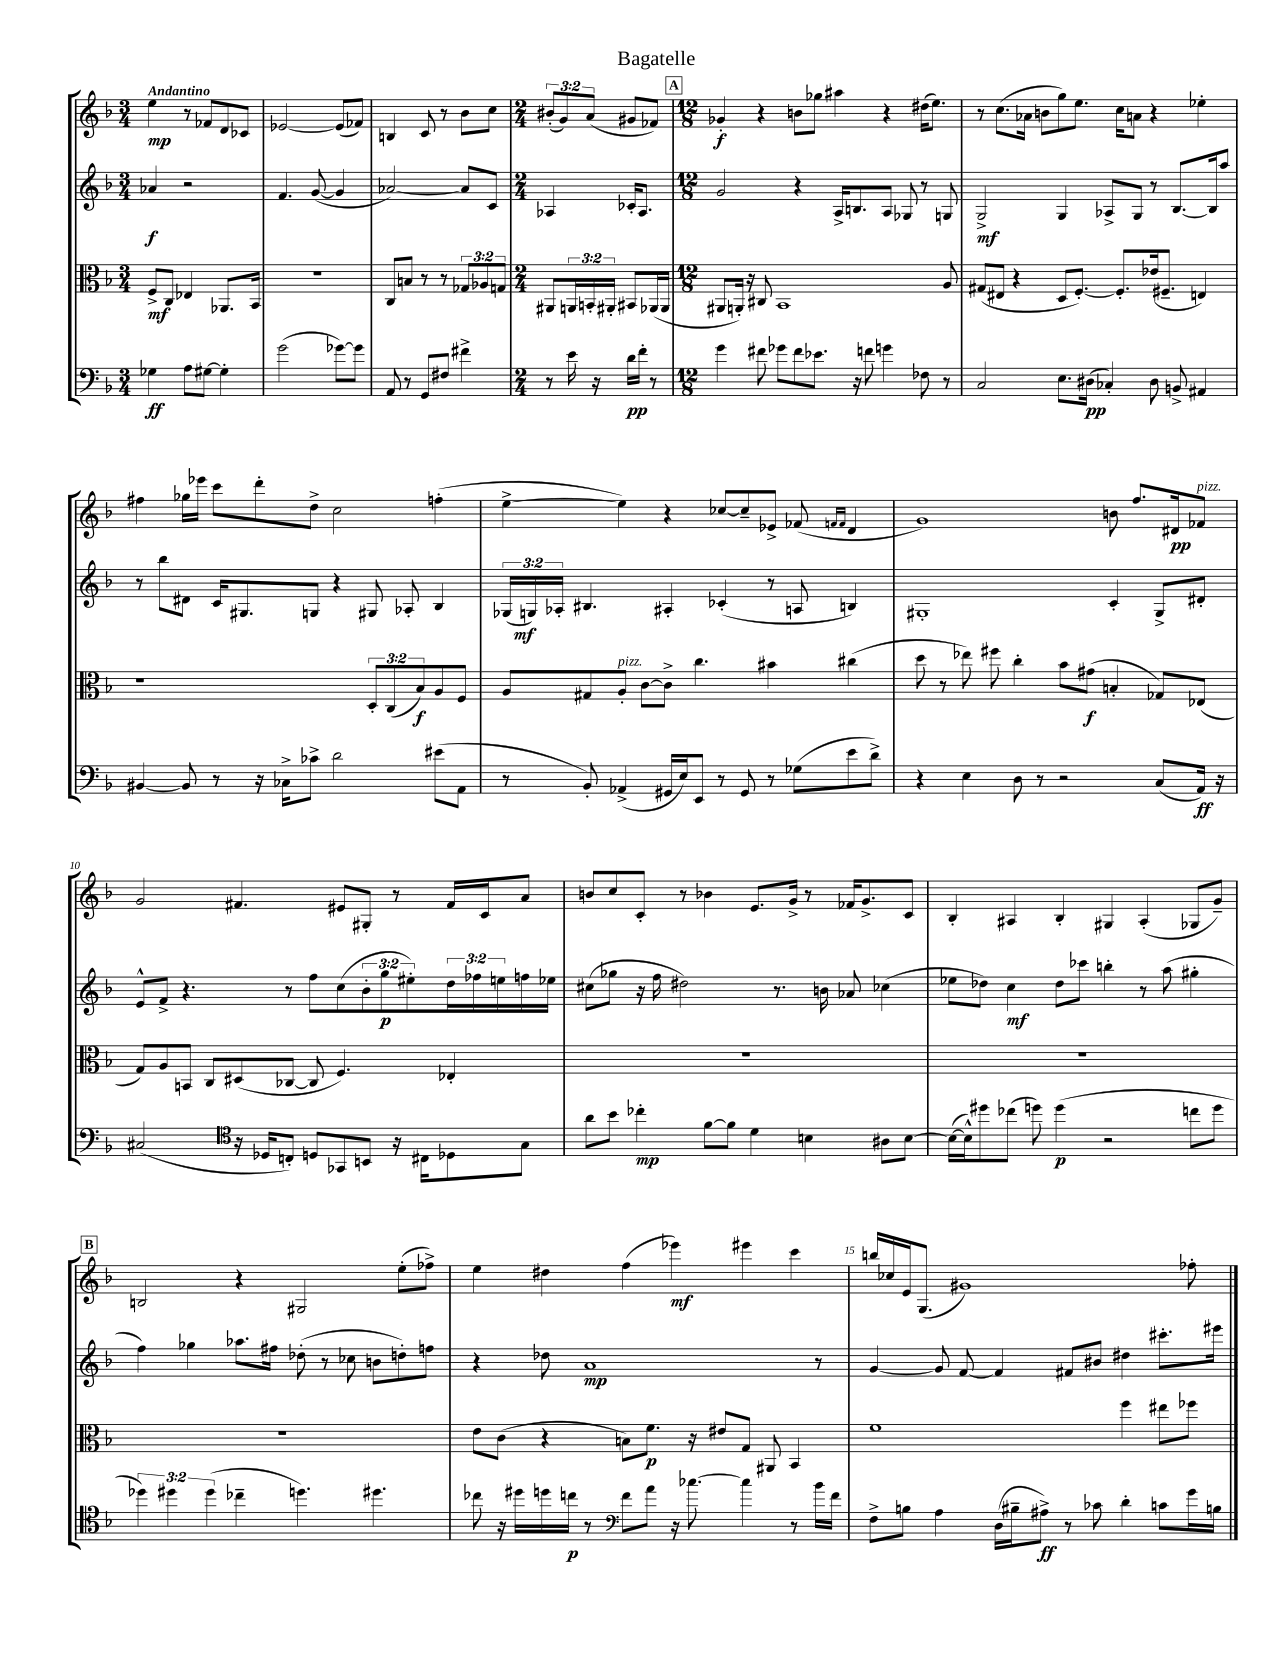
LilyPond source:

\header { title = "Bagatelle" }
<<
\new StaffGroup <<
\new Staff = "s0" {
    \clef treble \key f \major \numericTimeSignature \time 3/4 \override Staff.TupletNumber.text = #tuplet-number::calc-fraction-text \tempo "Andantino"
    e''4\mp r8 fes'8 d'8 ces'8 |
    ees'2~ ees'8( fes'8) |
    b4 c'8 r8 bes'8 c''8 |
    \numericTimeSignature \time 2/4 \tuplet 3/2 { bis'8-.( g'8) a'8( } gis'8 fes'8) |
    \mark \markup { \box "A" } \numericTimeSignature \time 12/8 ges'4-.\f r4 b'8 ges''8 ais''4 r4 dis''16( e''8.) |
    r8 c''8.( aes'16 b'8 g''8) e''8. c''16 a'8 r4 ees''4-. |
    fis''4 ges''16 ees'''16 c'''8 d'''8-. d''8-> c''2 f''4-.( |
    e''4~-> e''4) r4 ces''8~ ces''8-- ees'8-> fes'8( \grace { f'16 f'16 } d'4 |
    g'1) b'8 f''8. dis'16\pp fes'8^\markup { \italic "pizz." } |
    g'2 fis'4. eis'8 gis8-. r8 fis'16 c'16 a'8 |
    b'8 c''8 c'8-. r8 bes'4 e'8. g'16-> r8 fes'16 g'8.-> c'8 |
    bes4-. ais4 bes4-. gis4 ais4-.( ges8 g'8--) |
    \mark \markup { \box "B" } b2 r4 gis2 e''8-.( fes''8->) |
    e''4 dis''4 f''4( ees'''4\mf) eis'''4 c'''4 |
    b''16 ces''16 e'16 g8.( gis'1) fes''8-. \bar "|." |
}
\new Staff = "s1" {
    \clef treble \key f \major \numericTimeSignature \time 3/4 \override Staff.TupletNumber.text = #tuplet-number::calc-fraction-text
    aes'4\f r2 |
    f'4. g'8~( g'4 |
    aes'2~) aes'8 c'8 |
    \numericTimeSignature \time 2/4 aes4 ces'16-. aes8. |
    \mark \markup { \box "A" } \numericTimeSignature \time 12/8 g'2 r4 a16-> b8. a8 ges8 r8 g8 |
    g2->\mf g4 aes8-> g8 r8 bes8.~ bes16 a''8 |
    r8 bes''8 dis'8 c'16 gis8. g8 r4 gis8 aes8-. bes4 |
    \tuplet 3/2 { ges16( g16\mf) aes16-. } bis4. ais4-. ces'4-.( r8 a8 b4) |
    gis1-. c'4-. gis8-> dis'8-. |
    e'8-^ f'8-> r4. r8 f''8 c''8( \tuplet 3/2 { bes'8-. g''8\p eis''8-.) } \tuplet 3/2 { d''16 fes''16 e''16 } f''16 ees''16 |
    cis''8( ges''8 r16 f''16 dis''2) r8. b'16 aes'8 ces''4( |
    ees''8 des''8) c''4\mf des''8 ces'''8 b''4-. r8 a''8( gis''4-. |
    \mark \markup { \box "B" } f''4) ges''4 aes''8. fis''16 des''8-.( r8 ces''8 b'8 d''8-.) f''8 |
    r4 des''8 a'1\mp r8 |
    g'4~ g'8 f'8~ f'4 fis'8 bis'8 dis''4 cis'''8.-. eis'''16 \bar "|." |
}
\new Staff = "s2" {
    \clef alto \key f \major \numericTimeSignature \time 3/4 \override Staff.TupletNumber.text = #tuplet-number::calc-fraction-text
    f8->\mf c8 ees4 aes,8. bes,16 |
    R2. |
    c8 b8 r8 r8 \tuplet 3/2 { ges8 aes8 g8 } |
    \numericTimeSignature \time 2/4 ais,8 \tuplet 3/2 { a,16 b,16-. ais,16-. } bis,8 aes,16( aes,16 |
    \mark \markup { \box "A" } \numericTimeSignature \time 12/8 ais,8 a,16-.) r16 cis8 bes,1 a8 |
    gis8( eis8 r4 d8 f8.~-.) f8.-. ees'16( fis8.-- e4) |
    r1 \tuplet 3/2 { d8-. c8( bes8\f) } a8 f8 |
    a8 gis8 a8-.^\markup { \italic "pizz." } c'8~ c'8-> c''4. bis'4 cis''4( |
    d''8 r8 ees''8) fis''8 c''4-. bes'8 gis'8\f( b4-. ges8) ees8( |
    g8) a8 b,8 c8 dis8( ces8~ ces8 f4.) ees4-. |
    R1. |
    R1. |
    \mark \markup { \box "B" } R1. |
    e'8 c'8( r4 b8) f'8.\p r16 eis'8 g8 ais,8 bes,4 |
    f'1 f''4 eis''8 fes''8 \bar "|." |
}
\new Staff = "s3" {
    \clef bass \key f \major \numericTimeSignature \time 3/4 \override Staff.TupletNumber.text = #tuplet-number::calc-fraction-text
    ges4\ff a8 gis8~ gis4-. |
    g'2( ges'8~) ges'8 |
    a,8 r8 g,8 fis8 fis'4-> |
    \numericTimeSignature \time 2/4 r8 e'16 r16 d'16\pp f'16-. r8 |
    \mark \markup { \box "A" } \numericTimeSignature \time 12/8 g'4 fis'8 ges'8 fis'8 ees'8. r16 f'8 g'4 fes8 r8 |
    c2 e8. dis16\pp( ces4-.) dis8 b,8-> ais,4 |
    bis,4~ bis,8 r8 r16 ces16-> ces'8-> d'2 eis'8( a,8 |
    r8 bes,8-.) aes,4->( gis,16 e16) e,8 r8 gis,8 r8 ges8( e'8 d'8->) |
    r4 e4 d8 r8 r2 c8( a,16\ff) r16 |
    cis2( r16 des16 c8-.) d8 ges,8 b,8 r16 cis16 des8 g8 |
    \clef tenor a'8 bes'8 ces''4-.\mp f'8~ f'8 d'4 b4 ais8 b8~ |
    b16~( b16-^) dis''8 ces''8( d''8) d''4\p( r2 c''8 d''8 |
    \mark \markup { \box "B" } \tuplet 3/2 { des''4) dis''4 dis''4( } ces''4-- d''4.) dis''4. |
    ces''8 r16 dis''16 d''16 c''16\p r8 f'8 a'8 r16 ces''8.~ ces''4 r8 bes'16 f'16 |
    \clef bass f8-> b8 a4 d16( bis16-- ais8->\ff) r8 ces'8 d'4-. c'8 g'16 b16 \bar "|." |
}
>>
>>
\layout { \context { \Score \override BarNumber.break-visibility = ##(#f #t #t) barNumberVisibility = #(every-nth-bar-number-visible 5) } }
